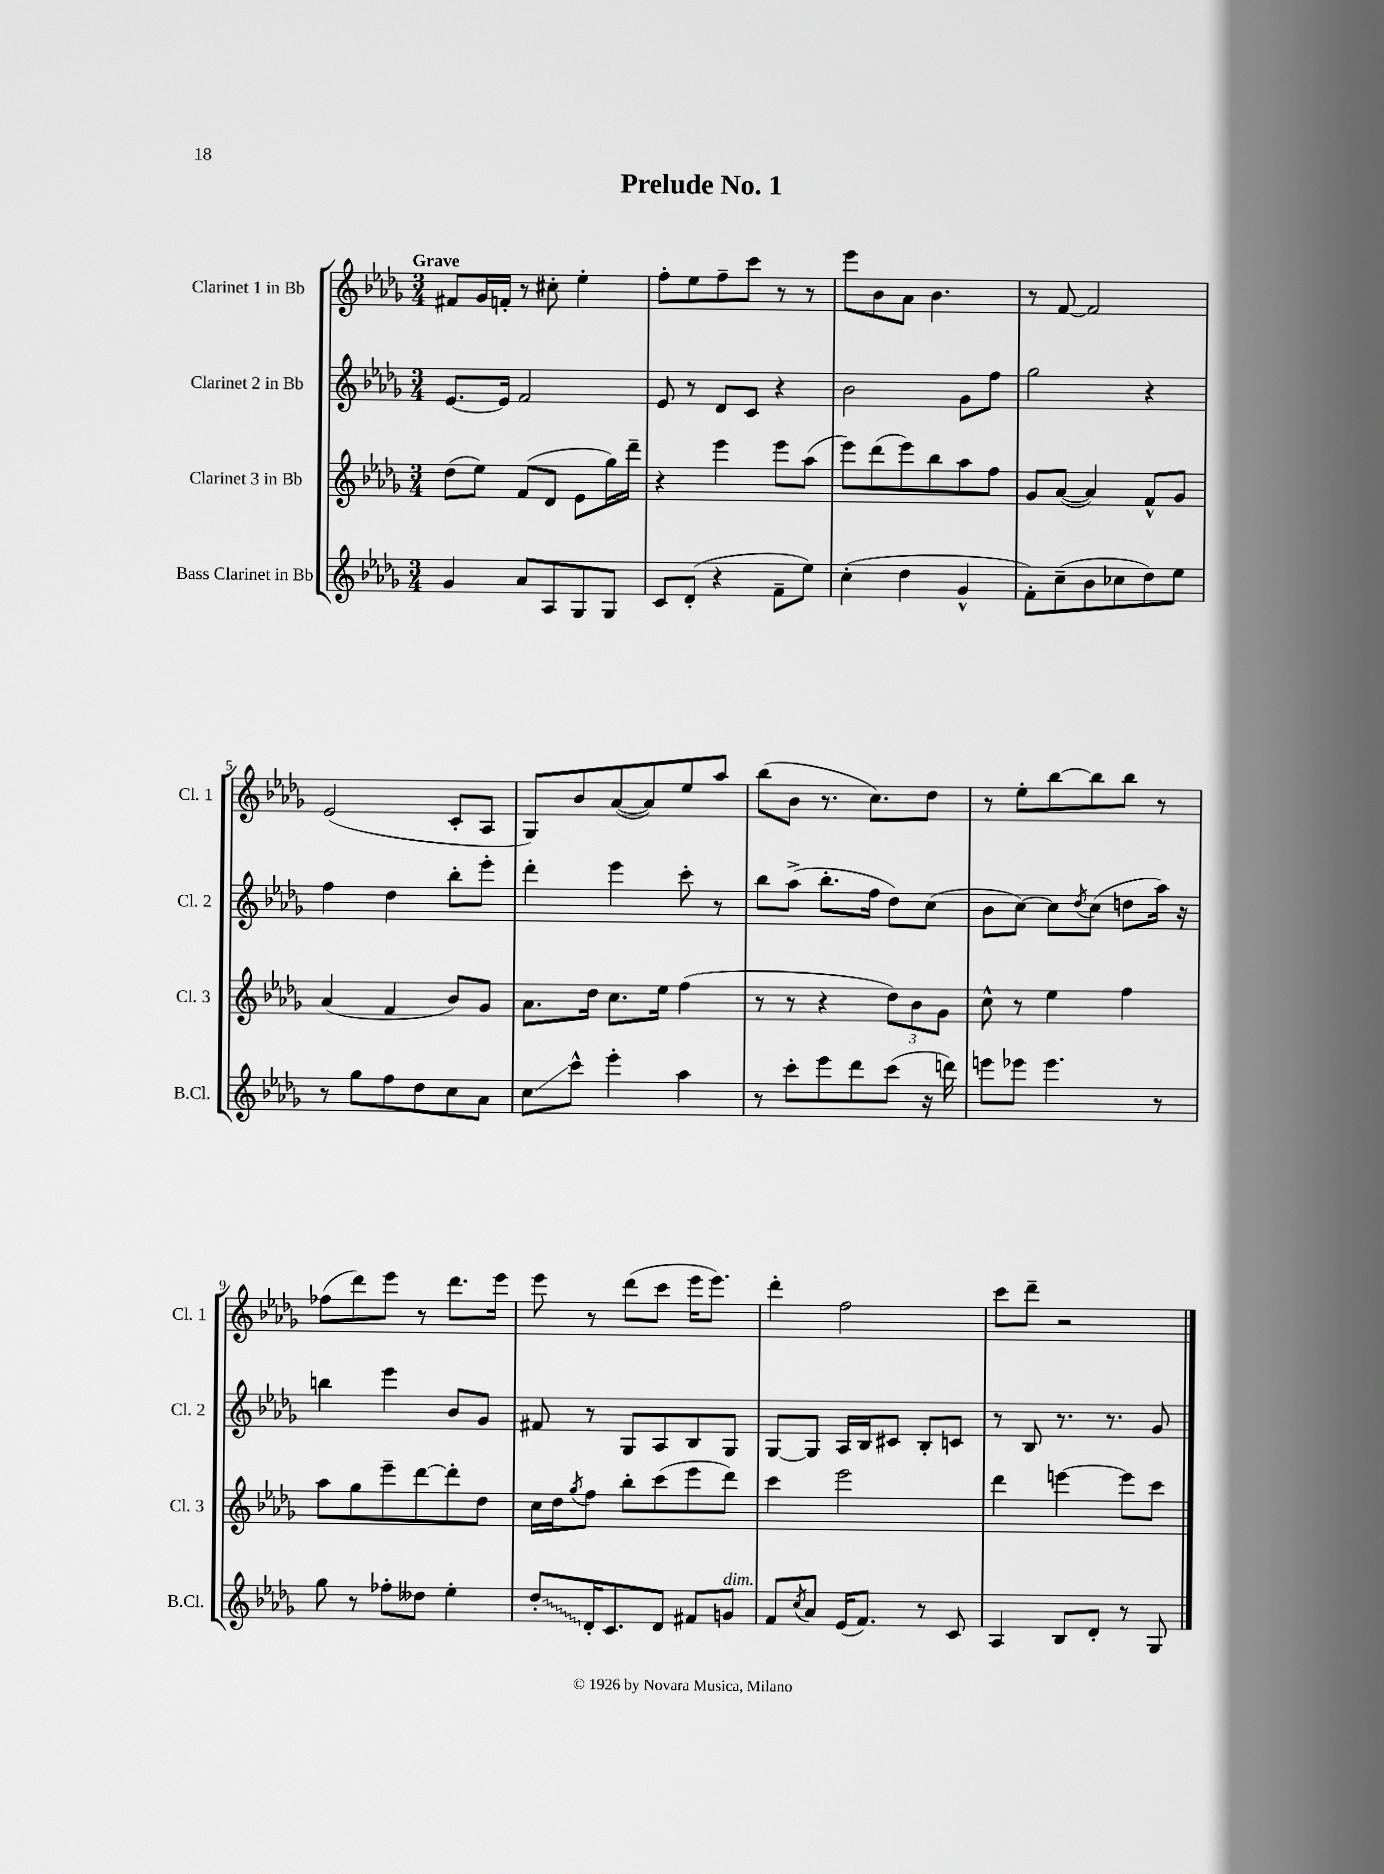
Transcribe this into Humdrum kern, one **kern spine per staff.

**kern	**kern	**kern	**kern
*staff4	*staff3	*staff2	*staff1
*clefG2	*clefG2	*clefG2	*clefG2
*k[b-e-a-d-g-]	*k[b-e-a-d-g-]	*k[b-e-a-d-g-]	*k[b-e-a-d-g-]
*M3/4	*M3/4	*M3/4	*M3/4
4g-	(8dd-	[8.e-	8f#
.	8ee-)	.	16g-
.	.	16e-]	16f'
8a-	(8f	2f	8r
8A-	8d-	.	8cc#'
8G-	8e-	.	4ee-'
8G-	16gg-)	.	.
.	16ddd-~	.	.
=	=	=	=
8c	4r	8e-	8ff'
(8d-'	.	8r	8ee-
4r	4eee-	8d-	8ff~
.	.	8c	8ccc
8f~	8eee-	4r	8r
8ee-)	(8aa-	.	8r
=	=	=	=
(4cc'	8eee-)	2b-	8eee-
.	(8ddd-	.	8b-
4dd-	8eee-)	.	8a-
.	8bb-	.	4.b-
4g-^^	8aa-	8g-	.
.	8ff	8ff	.
=	=	=	=
8f')	8g-	2gg-	8r
(8cc~	([8a-	.	[8f
8b-	4a-])	.	2f]
8cc-	.	.	.
8dd-)	8f^^	4r	.
8ee-	8g-	.	.
=	=	=	=
8r	(4a-	4ff	(2e-
8gg-	.	.	.
8ff	4f	4dd-	.
8dd-	.	.	.
8cc	8b-)	8bb-'	8c'
8a-	8g-	8eee-'	8A-
=	=	=	=
8cc	8.a-	4ddd-'	8G-)
8ccc^^	.	.	8b-
.	16dd-	.	.
4eee-'	8.cc	4eee-	([8a-
.	.	.	8a-])
.	16ee-	.	.
4aa-	(4ff	8ccc'	8ee-
.	.	8r	8aa-
=	=	=	=
8r	8r	8bb-	(8bb-
8ccc'	8r	(8aa-^	8b-
8eee-	4r	8.bb-'	8.r
8ddd-	.	.	.
.	.	16ff	8.cc)
(8ccc	12dd-)	8dd-)	.
.	12b-	.	.
16r	.	(8cc	8dd-
.	12g-	.	.
16ddd)	.	.	.
=	=	=	=
8eee	8cc^^	8b-	8r
8eee-	8r	[8cc)	8ee-'
4.eee-	4ee-	8cc]	[8bb-
.	.	8qdd-	.
.	.	(8cc	8bb-]
.	4ff	8dd	8bb-
8r	.	16aa-)	8r
.	.	16r	.
=	=	=	=
8gg-	8aa-	4bb	(8ff-
8r	8gg-	.	8ddd-)
8ff-'	8eee-~	4eee-	8eee-
8dd--	[8ddd-	.	8r
4ee-'	8ddd-']	8b-	8.ddd-
.	8dd-	8g-	.
.	.	.	16eee-
=	=	=	=
8dd-'	16cc	8f#	8eee-
.	16dd-	.	.
.	8qgg-	.	.
16d-'	8ff	8r	8r
8.c	.	.	.
.	8bb-'	8G-	(8ddd-
8d-	(8ccc	8A-	8ccc
8f#	8eee-	8B-	16eee-
.	.	.	8.eee-)
8g	8ddd-)	8G-	.
=	=	=	=
8f	4ccc	[8G-	4ddd-'
8qcc	.	.	.
8a-	.	8G-]	.
(16e-	2eee-	16A-	2ff
8.f)	.	16B-	.
.	.	8c#	.
8r	.	8B-'	.
8c	.	8c	.
=	=	=	=
4A-	4ddd-	8r	8ccc
.	.	8B-	8ddd-~
8B-	[4eee	8.r	2r
8d-'	.	.	.
.	.	8.r	.
8r	8eee]	.	.
8G-	8ccc	8g-	.
==	==	==	==
*-	*-	*-	*-
